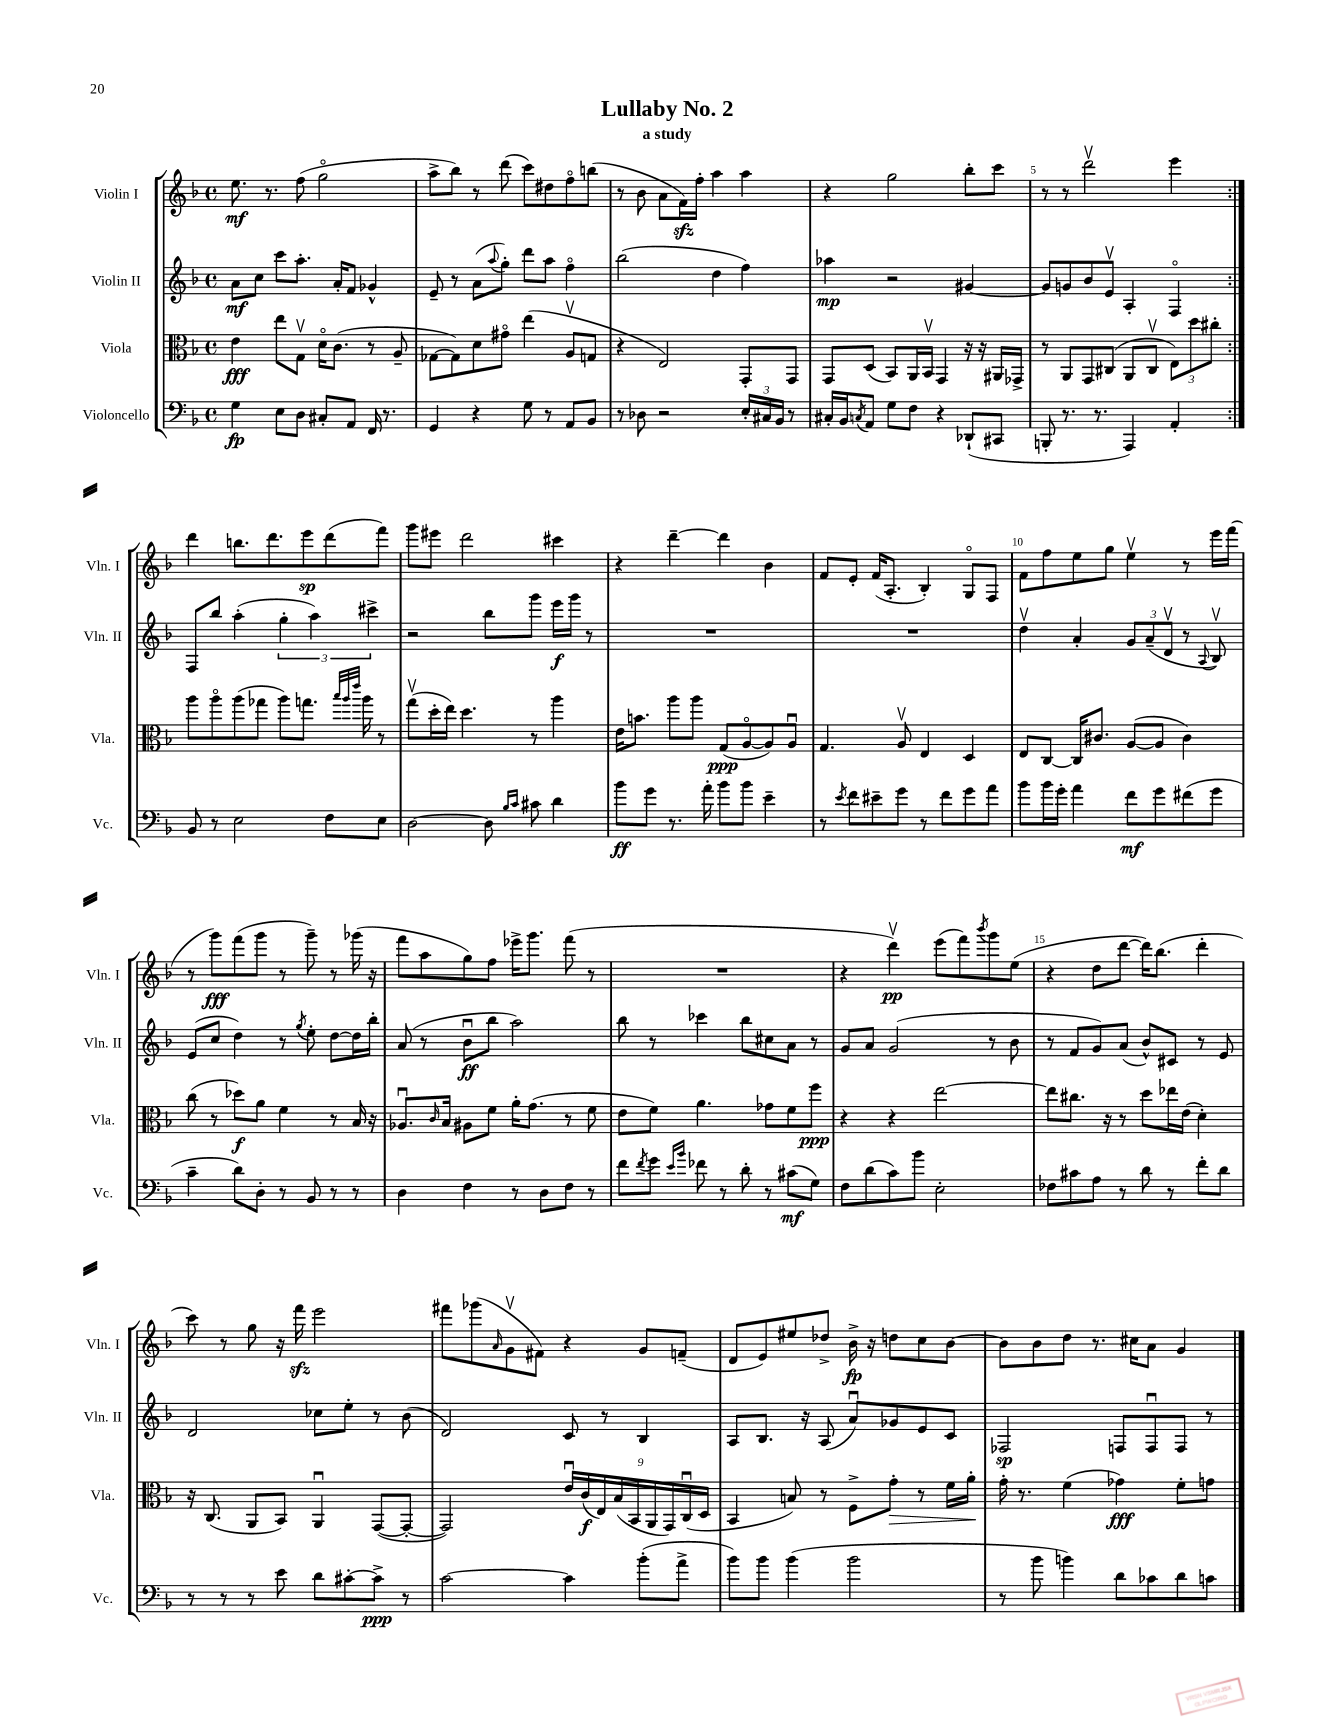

**kern	**dynam	**kern	**dynam	**kern	**dynam	**kern	**dynam
*part4	*part4	*part3	*part3	*part2	*part2	*part1	*part1
*staff4	*staff4	*staff3	*staff3	*staff2	*staff2	*staff1	*staff1
*I"Violoncello	*	*I"Viola	*	*I"Violin II	*	*I"Violin I	*
*I'Vc.	*	*I'Vla.	*	*I'Vln. II	*	*I'Vln. I	*
*clefF4	*	*clefC3	*	*clefG2	*	*clefG2	*
*k[b-]	*	*k[b-]	*	*k[b-]	*	*k[b-]	*
*M4/4	*	*M4/4	*	*M4/4	*	*M4/4	*
*met(c)	*	*met(c)	*	*met(c)	*	*met(c)	*
=1	=1	=1	=1	=1	=1	=1	=1
4G\	fp	4e\	fff	8a\L	mf	8.ee\	mf
.	.	.	.	8cc\J	.	.	.
.	.	.	.	.	.	8.r	.
8E\L	.	8ee\L	.	8ccc\L	.	.	.
8D\J	.	8Gv\J	.	8.aa'\J	.	(8ff\	.
8C#X'/L	.	16d\KL	.	.	.	2gg\	.
.	.	(8.c\J	.	16a'/KL	.	.	.
8AA/J	.	.	.	8f/J	.	.	.
16FF/	.	8r	.	4g-X^^/	.	.	.
8.r	.	.	.	.	.	.	.
.	.	8A~/	.	.	.	.	.
=2	=2	=2	=2	=2	=2	=2	=2
4GG/	.	[8G-X\L	.	8e~/	.	8aa^\L	.
.	.	8G-\])	.	8r	.	8bb-\J)	.
4r	.	8d\	.	(8a\L	.	8r	.
.	.	.	.	8qqaa/	.	.	.
.	.	8g#X\J	.	8gg'\J)	.	(8ddd\	.
8G\	.	(4ee\	.	8ddd\L	.	8ccc\L)	.
8r	.	.	.	8aa\J	.	8dd#X\	.
8AA/L	.	8Av/L	.	4ff\	.	8ff\	.
8BB-/J	.	8Gn/J	.	.	.	(8bbn\J	.
=3	=3	=3	=3	=3	=3	=3	=3
8r	.	4r	.	(2bb-\	.	8r	.
8D-X\	.	.	.	.	.	8b-\	.
2r	.	2E/)	.	.	.	8a\L	.
.	.	.	.	.	.	16fzz\L)	.
.	.	.	.	.	.	16ff'\JJ	.
.	.	.	.	4dd\	.	4aa\	.
24E'/LL	.	8GG'/L	.	4ff\)	.	4aa\	.
24C#X/	.	.	.	.	.	.	.
24BB-/JJ	.	.	.	.	.	.	.
8r	.	8GG/J	.	.	.	.	.
=4	=4	=4	=4	=4	=4	=4	=4
16C#X'/LL	.	8GG/L	.	4aa-X\	mp	4r	.
16BB-/J	.	.	.	.	.	.	.
8qCn/	.	.	.	.	.	.	.
8AA/J	.	(8D/J	.	.	.	.	.
8G\L	.	8BB-/L)	.	2r	.	2gg\	.
8F\J	.	16AA/L	.	.	.	.	.
.	.	16BB-v/JJ	.	.	.	.	.
4r	.	4GG/	.	.	.	.	.
(8DD-X`/L	.	16r	.	[4g#X/	.	8bb-'\L	.
.	.	16r	.	.	.	.	.
8CC#X/J	.	16AA#X/LL	.	.	.	8ccc\J	.
.	.	16GG-X^/JJ	.	.	.	.	.
=5	=5	=5	=5	=5	=5	=5	=5
8BBBn'/	.	8r	.	8g#/L]	.	8r	.
8.r	.	8AA/L	.	8gn/	.	8r	.
.	.	8GG/	.	8b-/	.	2dddv\	.
8.r	.	.	.	.	.	.	.
.	.	(8C#X/J	.	8ev/J	.	.	.
4AAA/)	.	8AA/L	.	4A'/	.	.	.
.	.	8C#v/J	.	.	.	.	.
4AA'/	.	12E\L)	.	4F/	.	4eee\	.
.	.	12dd\	.	.	.	.	.
.	.	12cc#X'\J	.	.	.	.	.
!!LO:LB:g=z
=6:|!	=6:|!	=6:|!	=6:|!	=6:|!	=6:|!	=6:|!	=6:|!
8BB-/	.	8aa\L	.	8F/L	.	4ddd\	.
8r	.	8aa\	.	8bb-/J	.	.	.
2E\	.	(8aa\	.	(4aa'\	.	8.bbn\L	.
.	.	8gg-X\J	.	.	.	.	.
.	.	.	.	.	.	8.ddd\	.
.	.	8aa\L)	.	6gg'\	.	.	.
.	.	8.ggn\J	.	.	.	8eee\	sp
.	.	.	.	6aa\)	.	.	.
8F\L	.	.	.	.	.	(8ddd\	.
.	.	32qqbb-/LLL	.	.	.	.	.
.	.	32qqaa/	.	.	.	.	.
.	.	32qqeee/JJJ	.	.	.	.	.
.	.	16aa\	.	.	.	.	.
.	.	.	.	6ccc#X^\	.	.	.
8E\J	.	8r	.	.	.	8fff\J)	.
=7	=7	=7	=7	=7	=7	=7	=7
[2D\	.	(8ggv\L	.	2r	.	8ggg\L	.
.	.	16dd'\L	.	.	.	8eee#X\J	.
.	.	16ee\JJ)	.	.	.	.	.
.	.	4.dd\	.	.	.	2ddd\	.
8D\]	.	.	.	8bb-\L	.	.	.
16qqB-/LL	.	.	.	.	.	.	.
16qqc/JJ	.	.	.	.	.	.	.
8c#X\	.	8r	.	8ggg\J	.	.	.
4d\	.	4aa\	.	16eee\LL	f	4ccc#X\	.
.	.	.	.	16ggg\JJ	.	.	.
.	.	.	.	8r	.	.	.
=8	=8	=8	=8	=8	=8	=8	=8
8b-\L	ff	16e\KL	.	1r	.	4r	.
.	.	8.bn\J	.	.	.	.	.
8g\J	.	.	.	.	.	.	.
8.r	.	8aa\L	.	.	.	[4ddd~\	.
.	.	8aa\J	.	.	.	.	.
16a'\	.	.	.	.	.	.	.
8b-\L	.	(8G/L	ppp	.	.	4ddd\]	.
8b-\J	.	[8A/	.	.	.	.	.
4e~\	.	8A/])	.	.	.	4b-\	.
.	.	8Au/J	.	.	.	.	.
=9	=9	=9	=9	=9	=9	=9	=9
8r	.	4.G/	.	1r	.	8f/L	.
8qe/	.	.	.	.	.	.	.
8f\L	.	.	.	.	.	8e'/J	.
8e#X~\	.	.	.	.	.	(16f/KL	.
.	.	.	.	.	.	8.A'/J	.
8g\J	.	8Av/	.	.	.	.	.
8r	.	4E/	.	.	.	4B-'/)	.
8f\L	.	.	.	.	.	.	.
8g\	.	4D/	.	.	.	8G/L	.
8a\J	.	.	.	.	.	8F/J	.
=10	=10	=10	=10	=10	=10	=10	=10
8b-\L	.	8E/L	.	4ddv\	.	8f\L	.
16b-\L	.	[8C/J	.	.	.	8ff\	.
16g'\JJ	.	.	.	.	.	.	.
4a\	.	16C/KL]	.	4a'/	.	8ee\	.
.	.	8.c#X/J	.	.	.	.	.
.	.	.	.	.	.	8gg\J	.
8f\L	mf	([8A/L	.	12g/L	.	4eev\	.
.	.	.	.	(12a~/	.	.	.
8g\	.	8A/J]	.	.	.	.	.
.	.	.	.	12dv/J	.	.	.
(8f#X\	.	4c#\)	.	8r	.	8r	.
.	.	.	.	8qqA/	.	.	.
8g\J	.	.	.	8B-v/)	.	16eee\LL	.
.	.	.	.	.	.	(16fff\JJ	.
!!LO:LB:g=z
=11	=11	=11	=11	=11	=11	=11	=11
4c~\	.	(8cc\	.	(8e/L	.	8r	.
.	.	8r	.	8cc/J	.	8ggg\L)	fff
8d\L)	.	8dd-X\L)	f	4dd\)	.	(8fff\	.
8D'\J	.	8a\J	.	.	.	8ggg\J	.
8r	.	4f\	.	8r	.	8r	.
.	.	.	.	8qgg/	.	.	.
8BB-/	.	.	.	8ee'\	.	8ggg~\)	.
8r	.	8r	.	[8dd\L	.	8r	.
8r	.	16B-/	.	16dd\L]	.	(16ggg-X\	.
.	.	16r	.	16bb-'\JJ	.	16r	.
=12	=12	=12	=12	=12	=12	=12	=12
4D\	.	8.A-Xu/L	.	(8a/	.	8fff\L	.
.	.	.	.	8r	.	8aa\	.
.	.	16qqc/	.	.	.	.	.
.	.	16B-/Jk	.	.	.	.	.
4F\	.	8A#X\L	.	8b-u\L	ff	8gg\)	.
.	.	8f\J	.	8bb-\J	.	8ff\J	.
8r	.	16a'\KL	.	2aa\)	.	16eee-X^\KL	.
.	.	(8.g\J	.	.	.	8.ggg\J	.
8D\L	.	.	.	.	.	.	.
8F\J	.	8r	.	.	.	(8fff\	.
8r	.	8f\	.	.	.	8r	.
=13	=13	=13	=13	=13	=13	=13	=13
8f\L	.	8e\L	.	8bb-\	.	1r	.
8qf/	.	.	.	.	.	.	.
8g\J	.	8f\J)	.	8r	.	.	.
16qqe/LL	.	.	.	.	.	.	.
16qqb-/JJ	.	.	.	.	.	.	.
8f-X\	.	4.a\	.	4ccc-X\	.	.	.
8r	.	.	.	.	.	.	.
8d'\	.	.	.	8bb-\L	.	.	.
8r	.	8g-X\L	.	8cc#X\	.	.	.
(8c#X\L	mf	8f\	.	8a\J	.	.	.
8G\J)	.	8ff\J	ppp	8r	.	.	.
=14	=14	=14	=14	=14	=14	=14	=14
8F\L	.	4r	.	8g/L	.	4r	.
(8d\	.	.	.	8a/J	.	.	.
8c\)	.	4r	.	(2g/	.	4dddv\)	pp
8b-\J	.	.	.	.	.	.	.
2E'\	.	[2ee\	.	.	.	(8eee\L	.
.	.	.	.	.	.	8fff\)	.
.	.	.	.	.	.	8qbbb-/	.
.	.	.	.	8r	.	8ggg\	.
.	.	.	.	8b-\	.	(8ee\J	.
=15	=15	=15	=15	=15	=15	=15	=15
8F-X\L	.	8ee\L]	.	8r	.	4r	.
8c#X\	.	8.cc#X\J	.	8f/L	.	.	.
8A\J	.	.	.	8g/)	.	8dd\L	.
.	.	16r	.	.	.	.	.
8r	.	8r	.	(8a/J	.	[8ddd\J	.
8d\	.	8dd\L	.	8b-^^/L)	.	16ddd\KL])	.
.	.	.	.	.	.	(8.bb-\J	.
8r	.	16ee-X\L	.	8c#X/J	.	.	.
.	.	(16e\JJ	.	.	.	.	.
8f'\L	.	4d'\)	.	8r	.	4ddd'\	.
8d\J	.	.	.	8e/	.	.	.
!!LO:LB:g=z
=16	=16	=16	=16	=16	=16	=16	=16
8r	.	16r	.	2d/	.	8ccc\)	.
.	.	(8.C/	.	.	.	.	.
8r	.	.	.	.	.	8r	.
8r	.	8AA/L	.	.	.	8gg\	.
8e\	.	8BB-/J)	.	.	.	16r	.
.	.	.	.	.	.	16fffzz\	.
8d\L	.	4AAu/	.	8cc-X\L	.	2eee\	.
[8c#X'\	.	.	.	8ee'\J	.	.	.
8c#^\J]	ppp	([8GG/L	.	8r	.	.	.
8r	.	8GG'/J_	.	(8b-\	.	.	.
=17	=17	=17	=17	=17	=17	=17	=17
[2c\	.	2GG/])	.	2d/)	.	8fff#X\L	.
.	.	.	.	.	.	(8ggg-X\	.
.	.	.	.	.	.	16qqa/	.
.	.	.	.	.	.	8gv\	.
.	.	.	.	.	.	8f#X\J)	.
4c\]	.	18eu/LL	.	8c/	.	4r	.
.	.	(18c/	f	.	.	.	.
.	.	18E/)	.	.	.	.	.
.	.	.	.	8r	.	.	.
.	.	(18B-/	.	.	.	.	.
.	.	18BB-/	.	.	.	.	.
(8b-'\L	.	.	.	4B-/	.	8g/L	.
.	.	18AA/	.	.	.	.	.
.	.	18GG/)	.	.	.	.	.
8a^\J	.	.	.	.	.	(8fn~/J	.
.	.	(18Cu/	.	.	.	.	.
.	.	18D/JJ	.	.	.	.	.
=18	=18	=18	=18	=18	=18	=18	=18
8b-\L)	.	4BB-/	.	8A/L	.	8d/L	.
8b-\J	.	.	.	8.B-/J	.	8e/)	.
(4b-\	.	8Bn/)	.	.	.	8ee#X/	.
.	.	.	.	16r	.	.	.
.	.	8r	.	(8A/	.	8dd-X^/J	.
2b-\	.	8F^\L	.	8au/L)	.	16b-^\	fp
.	.	.	.	.	.	16r	.
!	!	!	!LO:HP:b	!	!	!	!
.	.	8g'\J	>	8g-X/	.	8ddn\L	.
.	.	8r	.	8e/	.	8cc\	.
.	.	16f\LL	.	8c/J	.	[8b-\J	.
.	.	16a'\JJ	.	.	.	.	.
.	.	.	]	.	.	.	.
=19	=19	=19	=19	=19	=19	=19	=19
8r	.	16g'\	.	2F-X/	sp	8b-\L]	.
.	.	8.r	.	.	.	.	.
8b-\	.	.	.	.	.	8b-\	.
4bn\)	.	(4f\	.	.	.	8dd\J	.
.	.	.	.	.	.	8.r	.
8d\L	.	4g-X\)	fff	8Fn/L	.	.	.
.	.	.	.	.	.	16cc#X\KL	.
8c-X\	.	.	.	8Fu/	.	8a\J	.
8d\	.	8f'\L	.	8F/J	.	4g/	.
8cn\J	.	8gn\J	.	8r	.	.	.
==	==	==	==	==	==	==	==
*-	*-	*-	*-	*-	*-	*-	*-
